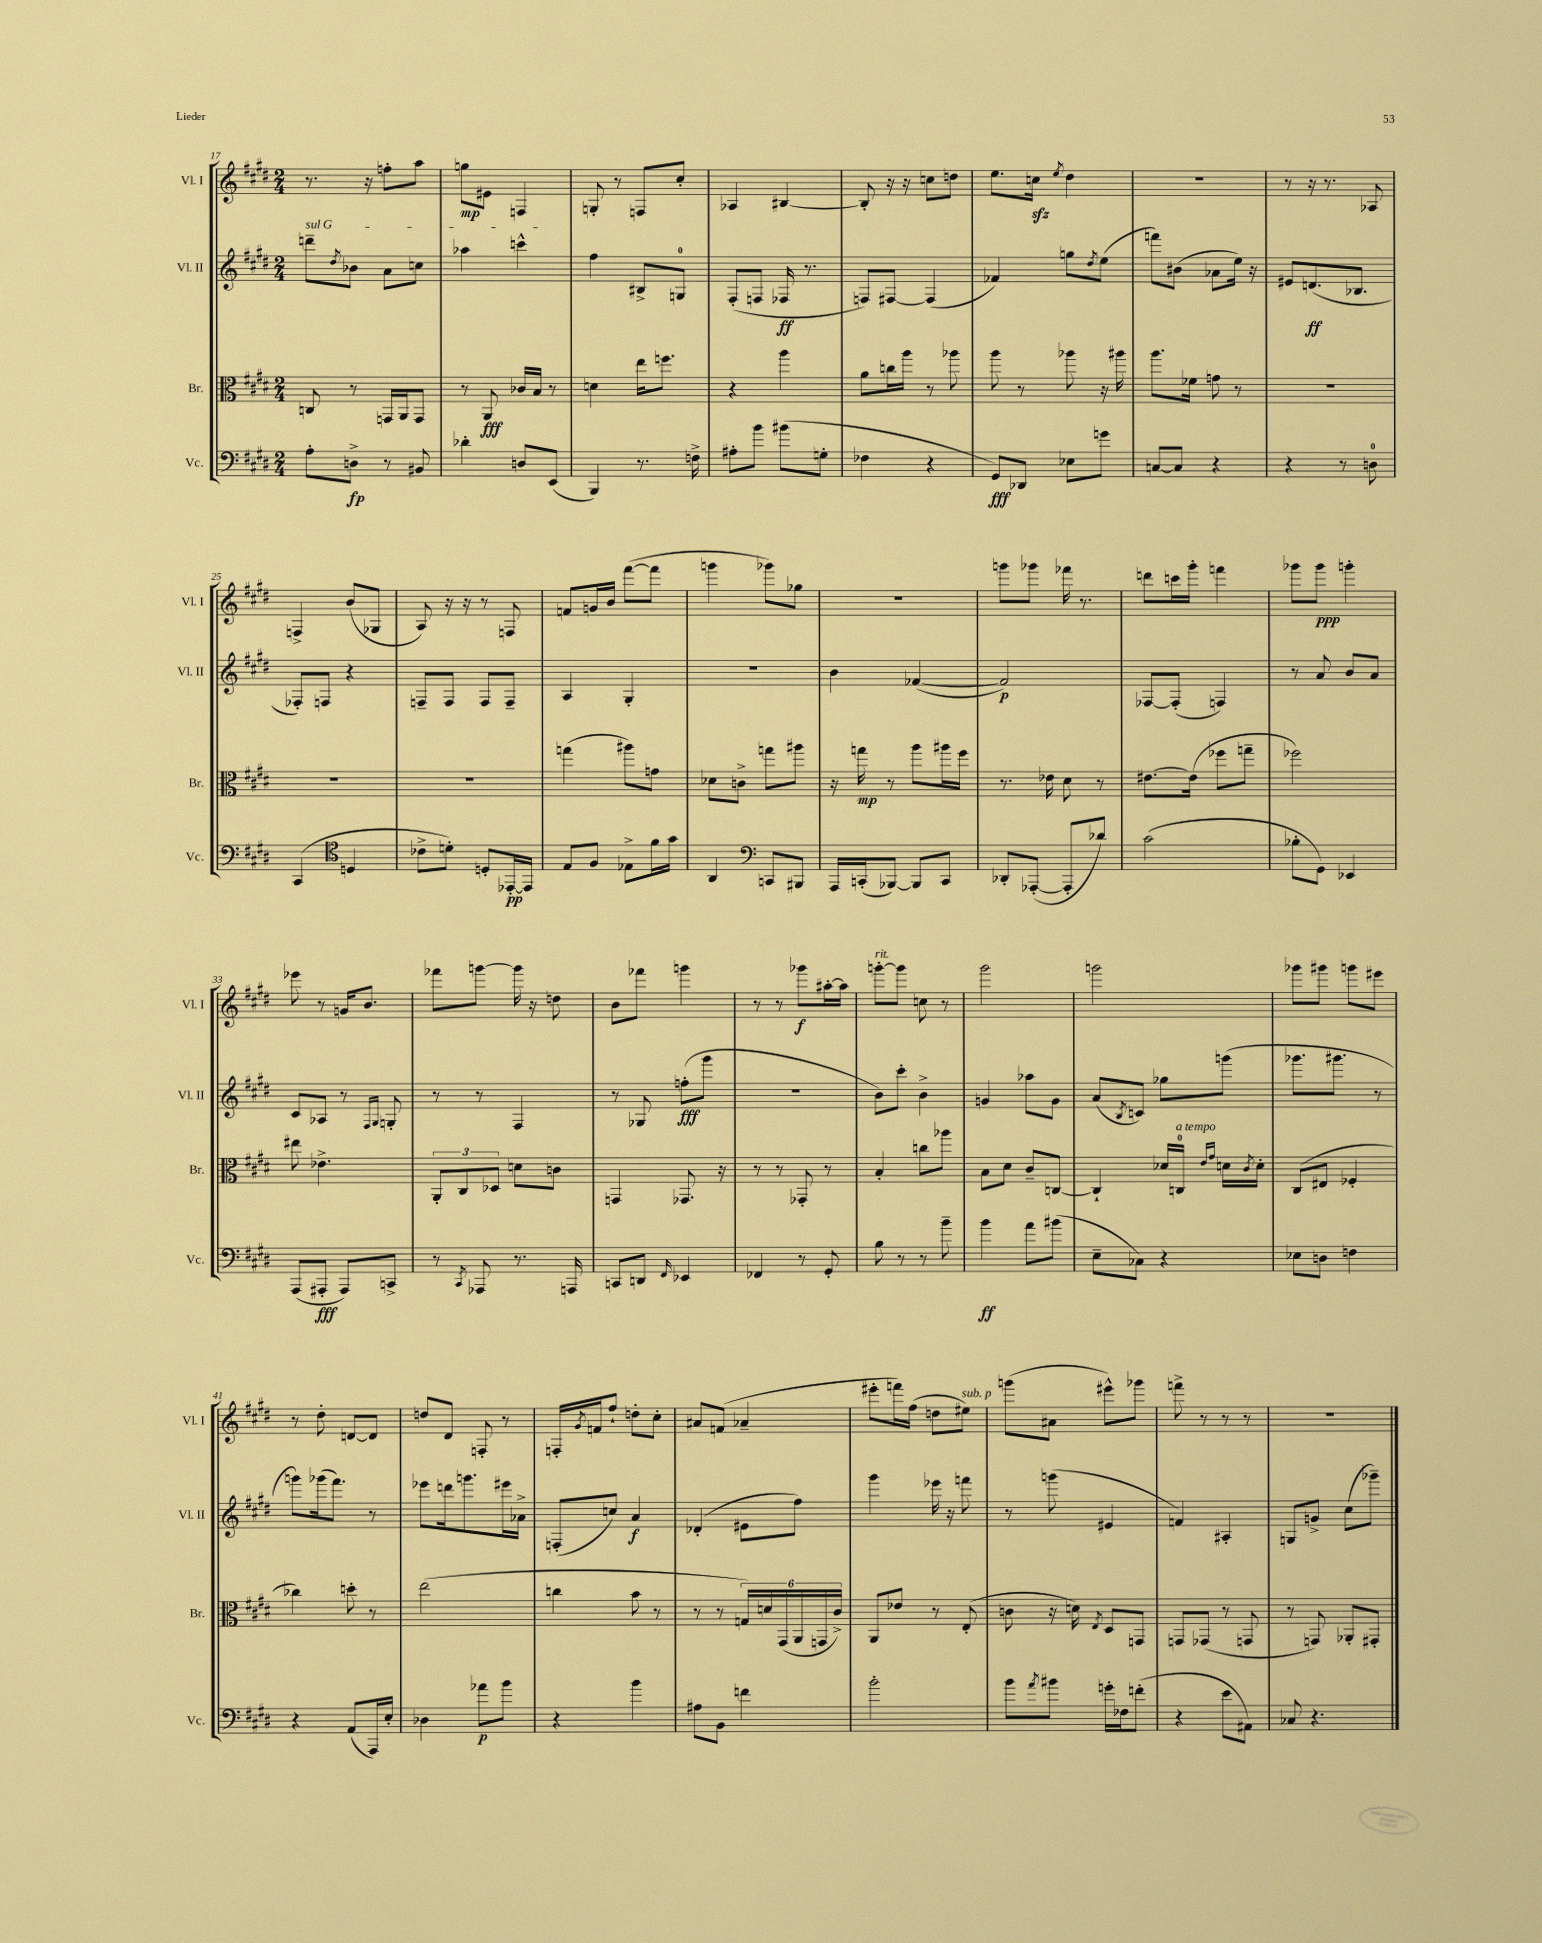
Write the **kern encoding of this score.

**kern	**dynam	**kern	**dynam	**kern	**dynam	**kern	**dynam
*part4	*part4	*part3	*part3	*part2	*part2	*part1	*part1
*staff4	*staff4	*staff3	*staff3	*staff2	*staff2	*staff1	*staff1
*I"Vc.	*	*I"Br.	*	*I"Vl. II	*	*I"Vl. I	*
*I'Vc.	*	*I'Br.	*	*I'Vl. II	*	*I'Vl. I	*
*clefF4	*	*clefC3	*	*clefG2	*	*clefG2	*
*k[f#c#g#d#]	*	*k[f#c#g#d#]	*	*k[f#c#g#d#]	*	*k[f#c#g#d#]	*
*M2/4	*	*M2/4	*	*M2/4	*	*M2/4	*
=17	=17	=17	=17	=17	=17	=17	=17
!	!	!	!	!LO:TX:a:i:t=sul G	!	!	!
8A'\L	.	8Cn/	.	8dddn~\L	.	8.r	.
.	.	.	.	8qdd#/	.	.	.
8Dn^\J	fp	8r	.	8b-X\J	.	.	.
.	.	.	.	.	.	16r	.
8r	.	16GGn/LL	.	8a\L	.	8ffn'\L	.
.	.	16AA/J	.	.	.	.	.
8BB#X/	.	8GG/J	.	8ccn\J	.	8aa\J	.
=18	=18	=18	=18	=18	=18	=18	=18
4d-X'\	.	8r	.	4aa-X\	.	8ggn\L	mp
.	.	8AA/	fff	.	.	8e#X\J	.
8Dn/L	.	16c-X/LL	.	4cccn^^\	.	4Fn/	.
.	.	16B/JJ	.	.	.	.	.
(8EE/J	.	8r	.	.	.	.	.
=19	=19	=19	=19	=19	=19	=19	=19
4BBB/)	.	4dn\	.	4ff#\	.	8Gn'/	.
.	.	.	.	.	.	8r	.
8.r	.	16ee\KL	.	8B#X^/L	.	8Fn/L	.
.	.	8.ffn\J	.	.	.	.	.
.	.	.	.	8Gn/J	.	8cc#'/J	.
16Fn^\	.	.	.	.	.	.	.
=20	=20	=20	=20	=20	=20	=20	=20
8A#X'\L	.	4r	.	(8F#'/L	.	4A-X/	.
8b\J	.	.	.	8Fn/J	.	.	.
(8b#X\L	.	4aa\	.	16F-X/	ff	[4B#X/	.
.	.	.	.	8.r	.	.	.
8Gn'\J	.	.	.	.	.	.	.
=21	=21	=21	=21	=21	=21	=21	=21
4F-X\	.	8a\L	.	8Fn/L)	.	8B#'/]	.
.	.	16ccn\L	.	[8F#X/J	.	16r	.
.	.	16aa\JJ	.	.	.	16r	.
4r	.	8r	.	(4F#/]	.	8ccn\L	.
.	.	8aa-X\	.	.	.	8ddn\J	.
=22	=22	=22	=22	=22	=22	=22	=22
8GG#/L)	fff	8aa\	.	4f-X/)	.	8.ee\L	.
8DD-X/J	.	8r	.	.	.	.	.
.	.	.	.	.	.	16ccnzz\Jk	.
.	.	.	.	.	.	8qee/	.
8E-X\L	.	8aa-X\	.	8ggn\L	.	4dd#\	.
.	.	.	.	8qdd#/	.	.	.
8gn\J	.	16r	.	(8ee\J	.	.	.
.	.	16aa#X\	.	.	.	.	.
=23	=23	=23	=23	=23	=23	=23	=23
[8Cn/L	.	8.aa\L	.	8fffn\L)	.	2r	.
8C/J]	.	.	.	(8b#X\J	.	.	.
.	.	16f-X\Jk	.	.	.	.	.
4r	.	8gn\	.	8a-X\L	.	.	.
.	.	8r	.	16ee\Jk)	.	.	.
.	.	.	.	16r	.	.	.
=24	=24	=24	=24	=24	=24	=24	=24
4r	.	2r	.	8e#X/L	.	8r	.
.	.	.	.	(8.dn/	ff	16r	.
.	.	.	.	.	.	8.r	.
8r	.	.	.	.	.	.	.
.	.	.	.	8.B-X/J	.	.	.
8Dn\	.	.	.	.	.	8A-X/	.
!!LO:LB:g=z
=25	=25	=25	=25	=25	=25	=25	=25
(4CC#/	.	2r	.	8F-X'/L)	.	4Fn^/	.
.	.	.	.	8Fn/J	.	.	.
*clefC4	*	*	*	*	*	*	*
4Dn/	.	.	.	4r	.	(8b/L	.
.	.	.	.	.	.	8G-X/J	.
=26	=26	=26	=26	=26	=26	=26	=26
8c-X^\L	.	2r	.	8Fn~/L	.	8A/)	.
8dn'\J)	.	.	.	8F/J	.	16r	.
.	.	.	.	.	.	16r	.
8Dn'/L	.	.	.	8F/L	.	8r	.
[16EE-X'/L	pp	.	.	8F~/J	.	8Fn/	.
16EE-/JJ]	.	.	.	.	.	.	.
=27	=27	=27	=27	=27	=27	=27	=27
8E/L	.	(4ggn\	.	4A/	.	8fn/L	.
8F#/J	.	.	.	.	.	16gn/L	.
.	.	.	.	.	.	16b/JJ	.
8E-X^\L	.	8aa#X\L)	.	4G#'/	.	([8fff#\L	.
16f#\L	.	8gn\J	.	.	.	8fff#\J]	.
16g#\JJ	.	.	.	.	.	.	.
=28	=28	=28	=28	=28	=28	=28	=28
4AA/	.	8d-X\L	.	2r	.	4gggn\	.
.	.	8cn^\J	.	.	.	.	.
*clefF4	*	*	*	*	*	*	*
8CCn/L	.	8ggn\L	.	.	.	8ggg-X\L)	.
8BBB#X/J	.	8aa#X\J	.	.	.	8gg-X\J	.
=29	=29	=29	=29	=29	=29	=29	=29
16AAA/LL	.	16r	.	4b\	.	2r	.
(16CCn'/J	.	16ggn\	mp	.	.	.	.
[8BBB-X/J)	.	8r	.	.	.	.	.
8BBB-/L]	.	8aa\L	.	([4f-X/	.	.	.
8CC/J	.	16aa#X\L	.	.	.	.	.
.	.	16ff#\JJ	.	.	.	.	.
=30	=30	=30	=30	=30	=30	=30	=30
8DD-X'/L	.	8.r	.	2f-/])	p	8gggn\L	.
([8AAA-X'/J	.	.	.	.	.	8ggg-X\J	.
.	.	16e-X\	.	.	.	.	.
8AAA-'/L]	.	8d#\	.	.	.	16fff-X\	.
.	.	.	.	.	.	8.r	.
8d-X/J)	.	8r	.	.	.	.	.
=31	=31	=31	=31	=31	=31	=31	=31
(2c#\	.	[8.e#X\L	.	[8F-X/L	.	8dddn\L	.
.	.	.	.	(8F-'/J]	.	16cccn\L	.
.	.	(16e#\Jk]	.	.	.	16ggg#'\JJ	.
.	.	8ff-X\L	.	4Fn/)	.	4fffn\	.
.	.	8ggn~\J	.	.	.	.	.
=32	=32	=32	=32	=32	=32	=32	=32
8B-X'\L	.	2ff-X\)	.	8r	.	8ggg-X\L	.
8GG#\J)	.	.	.	8a/	.	8ggg-\J	ppp
4EE-X/	.	.	.	8b/L	.	4gggn'\	.
.	.	.	.	8a/J	.	.	.
!!LO:LB:g=z
=33	=33	=33	=33	=33	=33	=33	=33
(8AAA/L	.	8ee#X\	.	8c#/L	.	8eee-X\	.
8AAA#X'/J	fff	4.e-X^\	.	8A-X/J	.	8r	.
8AAA#/L)	.	.	.	8r	.	16gn/KL	.
.	.	.	.	.	.	8.b/J	.
.	.	.	.	16qqF#/LL	.	.	.
.	.	.	.	16qqG#/JJ	.	.	.
8CCn^/J	.	.	.	8Gn'/	.	.	.
=34	=34	=34	=34	=34	=34	=34	=34
8r	.	12AA'/L	.	8r	.	8fff-X\L	.
.	.	12C#/	.	.	.	.	.
8qCC#/	.	.	.	.	.	.	.
8AAA-X/	.	.	.	8r	.	[8gggn\J	.
.	.	12D-X/J	.	.	.	.	.
8.r	.	8dn\L	.	4F#/	.	16ggg\]	.
.	.	.	.	.	.	16r	.
.	.	8cn\J	.	.	.	8ddn\	.
16AAAn/	.	.	.	.	.	.	.
=35	=35	=35	=35	=35	=35	=35	=35
8CCn/L	.	4GGn/	.	8r	.	8b\L	.
8DDn/J	.	.	.	8G-X/	.	8fff-X\J	.
16qqFF#/	.	.	.	.	.	.	.
4EE-X/	.	8.GG-X/	.	(8ffn'\L	fff	4gggn\	.
.	.	.	.	8ggg#\J	.	.	.
.	.	16r	.	.	.	.	.
=36	=36	=36	=36	=36	=36	=36	=36
4FF-X/	.	8r	.	2r	.	8r	.
.	.	8r	.	.	.	8r	.
8r	.	8GG-X'/	.	.	.	8ggg-X\L	f
8GG#'/	.	8r	.	.	.	[16aa#X'\L	.
.	.	.	.	.	.	16aa#\JJ]	.
=37	=37	=37	=37	=37	=37	=37	=37
!	!	!	!	!	!	!LO:TX:a:i:t=rit.	!
8B\	.	4B'/	.	8b\L)	.	[8gggn'\L	.
8r	.	.	.	8ccc#'\J	.	8ggg\J]	.
8r	.	8ccn\L	.	4b^\	.	8ccn\	.
8b~\	.	8aa-X\J	.	.	.	8r	.
=38	=38	=38	=38	=38	=38	=38	=38
4b\	ff	8B\L	.	4gn/	.	2ggg#\	.
.	.	8d#\J	.	.	.	.	.
8a\L	.	8c#~/L	.	8aa-X\L	.	.	.
(8b#X\J	.	[8Cn/J	.	8g\J	.	.	.
=39	=39	=39	=39	=39	=39	=39	=39
8E~\L	.	4C`/]	.	(8a/L	.	2gggn\	.
.	.	.	.	8qB/	.	.	.
8C-X\J)	.	.	.	8cn/J)	.	.	.
4r	.	16d-X/LL	.	8gg-X\L	.	.	.
!	!	!LO:TX:a:i:t=a tempo	!	!	!	!	!
.	.	16Cn/JJ	.	.	.	.	.
.	.	16qqe/LL	.	.	.	.	.
.	.	16qqg#/JJ	.	.	.	.	.
.	.	16dn\LL	.	(8gggn\J	.	.	.
.	.	8qc#/	.	.	.	.	.
.	.	16d'\JJ	.	.	.	.	.
=40	=40	=40	=40	=40	=40	=40	=40
8E-X\L	.	(8C#/L	.	8.ggg-X\L	.	8ggg-X\L	.
8Dn\J	.	8E#X/J	.	.	.	8ggg#X\J	.
.	.	.	.	8.ggg#X\J	.	.	.
4Fn\	.	4F-X'/	.	.	.	8gggn\L	.
.	.	.	.	8r	.	8eee#X\J	.
!!LO:LB:g=z
=41	=41	=41	=41	=41	=41	=41	=41
4r	.	4cc-X\)	.	8gggn\L)	.	8r	.
.	.	.	.	(16ggg-X\k	.	8dd#'\	.
.	.	.	.	8.fff#\J)	.	.	.
(8AA/L	.	8ddn'\	.	.	.	[8dn/L	.
16AAA/L)	.	8r	.	8r	.	8d/J]	.
16E'/JJ	.	.	.	.	.	.	.
=42	=42	=42	=42	=42	=42	=42	=42
4D-X\	.	(2ee\	.	8eee-X\L	.	8ddn/L	.
.	.	.	.	16dddn\k	.	8d#/J	.
.	.	.	.	8.gggn\	.	.	.
8a-X\L	p	.	.	.	.	8Fn'/	.
8b\J	.	.	.	16eee#X\L	.	8r	.
.	.	.	.	16a-X^\JJ	.	.	.
=43	=43	=43	=43	=43	=43	=43	=43
4r	.	4ccn\	.	(8Fn'/L	.	16Fn'/LL	.
.	.	.	.	.	.	8qg#/	.
.	.	.	.	.	.	16fn/J	.
.	.	.	.	8ccn/J)	.	8ff#`/J	.
4b\	.	8b\	.	4a/	f	8ddn'\L	.
.	.	8r	.	.	.	8cc#'\J	.
=44	=44	=44	=44	=44	=44	=44	=44
8A#X\L	.	8r	.	(4d-X'/	.	8a#X/L	.
8BB\J	.	8r	.	.	.	(8fn/J	.
4fn\	.	24Gn/LL)	.	8e#X\L	.	4a-X~/	.
.	.	24dn/	.	.	.	.	.
.	.	(24GG#/	.	.	.	.	.
.	.	24AA/	.	8ff#\J)	.	.	.
.	.	24GGn/	.	.	.	.	.
.	.	24c#^/JJ)	.	.	.	.	.
=45	=45	=45	=45	=45	=45	=45	=45
2b'\	.	8AA/L	.	4ggg#\	.	8eee#X'\L	.
.	.	8e-X/J	.	.	.	16fffn\L)	.
.	.	.	.	.	.	(16ff#\JJ	.
.	.	8r	.	16eee-X\	.	8ddn\L	.
.	.	.	.	16r	.	.	.
!	!	!	!	!	!	!LO:TX:a:i:t=sub. p	!
.	.	(8E'/	.	8fffn\	.	8ee#X\J)	.
=46	=46	=46	=46	=46	=46	=46	=46
8b\L	.	8cn\	.	8r	.	(8gggn\L	.
8qa/	.	.	.	.	.	.	.
8b#X\J	.	16r	.	(8gggn\	.	8a#X\J	.
.	.	16dn\)	.	.	.	.	.
.	.	8qE/	.	.	.	.	.
16gn'\LL	.	8D#/L	.	4e#X/	.	8eee#X^^\L)	.
16F-X\J	.	.	.	.	.	.	.
(8fn'\J	.	8GGn/J	.	.	.	8ggg-X\J	.
=47	=47	=47	=47	=47	=47	=47	=47
4r	.	8GGn/L	.	4fn/)	.	8fffn^\	.
.	.	(8GG-X/J	.	.	.	8r	.
8e\L	.	8r	.	4A#X'/	.	8r	.
8AA#X\J)	.	8GGn/	.	.	.	8r	.
=48	=48	=48	=48	=48	=48	=48	=48
8C-X/	.	8r	.	8Gn/L	.	2r	.
4.r	.	8GGn/)	.	8gn^/J	.	.	.
.	.	8AA-X'/L	.	(8cc#\L	.	.	.
.	.	8GG#X'/J	.	8ggg-X~\J)	.	.	.
==	==	==	==	==	==	==	==
*-	*-	*-	*-	*-	*-	*-	*-
